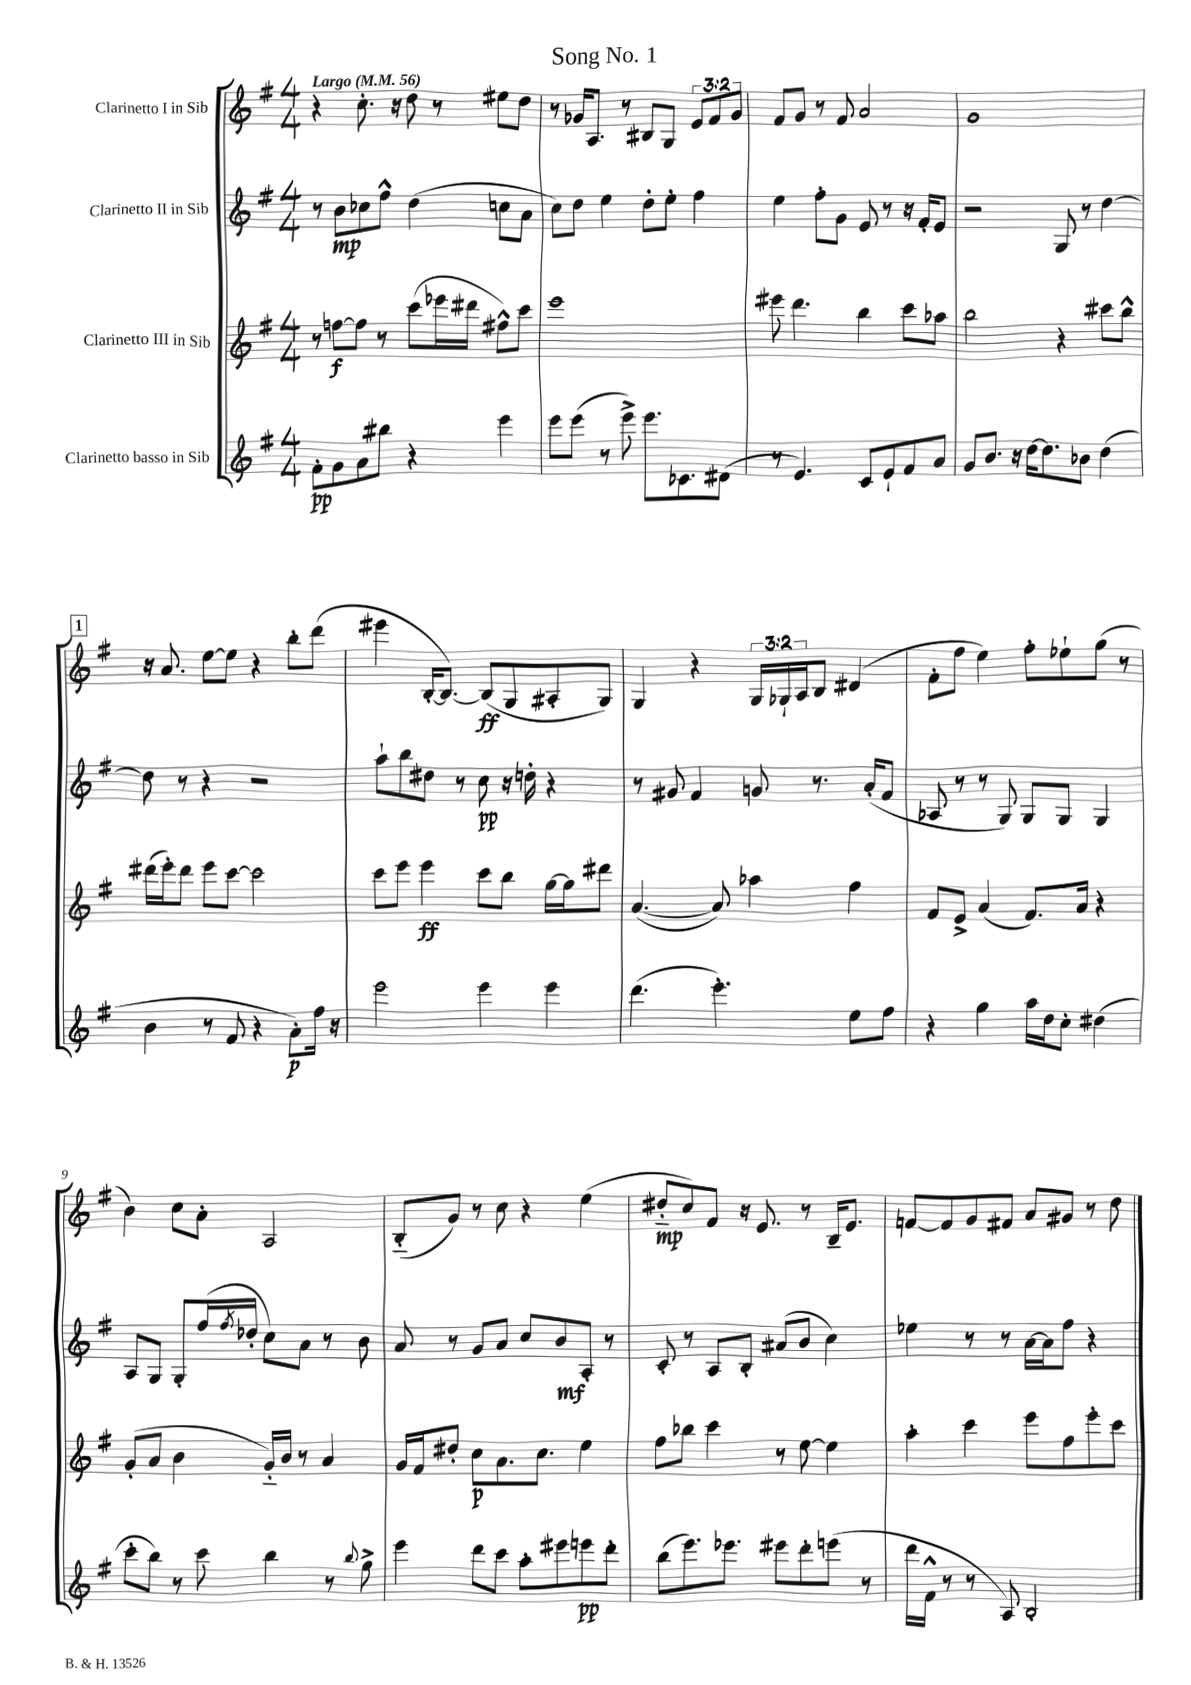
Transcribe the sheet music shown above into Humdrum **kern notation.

**kern	**kern	**kern	**kern
*staff4	*staff3	*staff2	*staff1
*clefG2	*clefG2	*clefG2	*clefG2
*k[f#]	*k[f#]	*k[f#]	*k[f#]
*M4/4	*M4/4	*M4/4	*M4/4
*MM56	*MM56	*MM56	*MM56
8f#'	8r	8r	4r
8g	[8ff	8b	.
8a	8ff]	8cc-	8.cc'
8bb#	8r	8ff#^^	.
.	.	.	16r
4r	(8ccc	(4dd	8dd
.	16eee-	.	8r
.	16ddd#	.	.
4eee	8ff#^^)	8cc	8ee#
.	8ccc	8a	8dd
=	=	=	=
8eee	1eee	8cc)	8r
(8eee	.	8dd	16g-
.	.	.	8.A
8r	.	4ee	.
8eee^)	.	.	8r
8.eee	.	8dd'	8B#
.	.	8ee'	8G
8.c-	.	.	.
.	.	4ff#	12e
.	.	.	12f#
(8d#	.	.	.
.	.	.	12g-
=	=	=	=
8r	8eee#	4ee	8f#
4.e)	4.ddd	.	8g
.	.	8ff#'	8r
.	.	8g	8f#
8c	4bb	8e	2a
8e`	.	8r	.
8f#	8ccc	16r	.
.	.	16f#'	.
8a	8aa-	8e	.
=	=	=	=
8g	2bb	2r	1g
8.b	.	.	.
16r	.	.	.
[16dd	.	.	.
8.dd]	.	.	.
.	4r	8G	.
8b-	.	8r	.
(4dd	8ccc#	[4dd	.
.	8bb^^	.	.
=	=	=	=
4b	(16ddd#	8dd]	16r
.	16eee')	.	8.a
.	8ddd#	8r	.
8r	8eee	4r	[8ee
8f#	[8ccc	.	8ee]
4r	2ccc]	2r	4r
8a')	.	.	8bb'
16ff#	.	.	(8ddd
16r	.	.	.
=	=	=	=
2eee	8ccc	8aa`	4eee#
.	8eee	8bb	.
.	4eee	8dd#	[16B'
.	.	.	8.B_)
.	.	8r	.
4eee	8ccc	8cc	(8B]
.	8bb	16r	8G
.	.	16dd'	.
4eee	[16gg	4r	8A#'
.	16gg]	.	.
.	8ddd#	.	8G)
=	=	=	=
(4.ddd	([4.a	8r	4G
.	.	8g#	.
.	.	4f#	4r
4.eee')	8a])	.	.
.	4aa-	8g	24G
.	.	.	24G-`
.	.	.	24A
.	.	8.r	8B
8ee	4ff#	.	(4d#
.	.	(16a'	.
8ff#	.	8f#	.
=	=	=	=
4r	8f#	8A-	8f#'
.	8e^	8r	8ff#
4gg	(4a	8r	4ee)
.	.	8G)	.
16aa	8.f#)	8G	8ff#'
16dd	.	.	.
8cc'	.	8G	8ee-`
.	16a	.	.
(4dd#	4r	4G	(8gg
.	.	.	8r
=	=	=	=
8ccc'	(8g'	8A	4b)
8bb)	8a	8G	.
8r	4b	8G'	8cc
8ccc	.	(16ff#	8a'
.	.	8qff#	.
.	.	16dd-'	.
4bb	16g'~)	8cc)	2A
.	16b	.	.
.	8r	8a	.
8r	4a	8r	.
8qqbb	.	.	.
8gg^	.	8b	.
=	=	=	=
4eee	16g	8a	(8B'~
.	16f#	.	.
.	8dd#'	8r	8g)
8ddd	8cc	8g	8r
8ccc	8.a	8a	8cc
8aa'	.	8cc	4r
.	8.cc	.	.
8eee#	.	8b	.
8eee	4ee	8A'	(4ee
8ddd'	.	8r	.
=	=	=	=
(8bb	8ff#	8c'	8dd#'~
8.eee)	8bb-	8r	8cc)
.	4ccc	8A	8f#
8.eee-	.	.	.
.	.	8B'	16r
.	.	.	8.e
8eee#	8r	(8a#	.
8ddd'	[8ee	8b	8r
(8eee	4ee]	4cc)	16B~
.	.	.	8.e
8r	.	.	.
=	=	=	=
16ddd	4aa'	4ee-	[8f
16f#^^	.	.	.
8r	.	.	8f]
8r	4ccc	8r	8g
8A)	.	8r	8f#
2B'	8eee	[16a	8a
.	.	16a]	.
.	8ff#	8ff#	8g#
.	8eee'	4r	8r
.	8ccc	.	8dd
==	==	==	==
*-	*-	*-	*-
